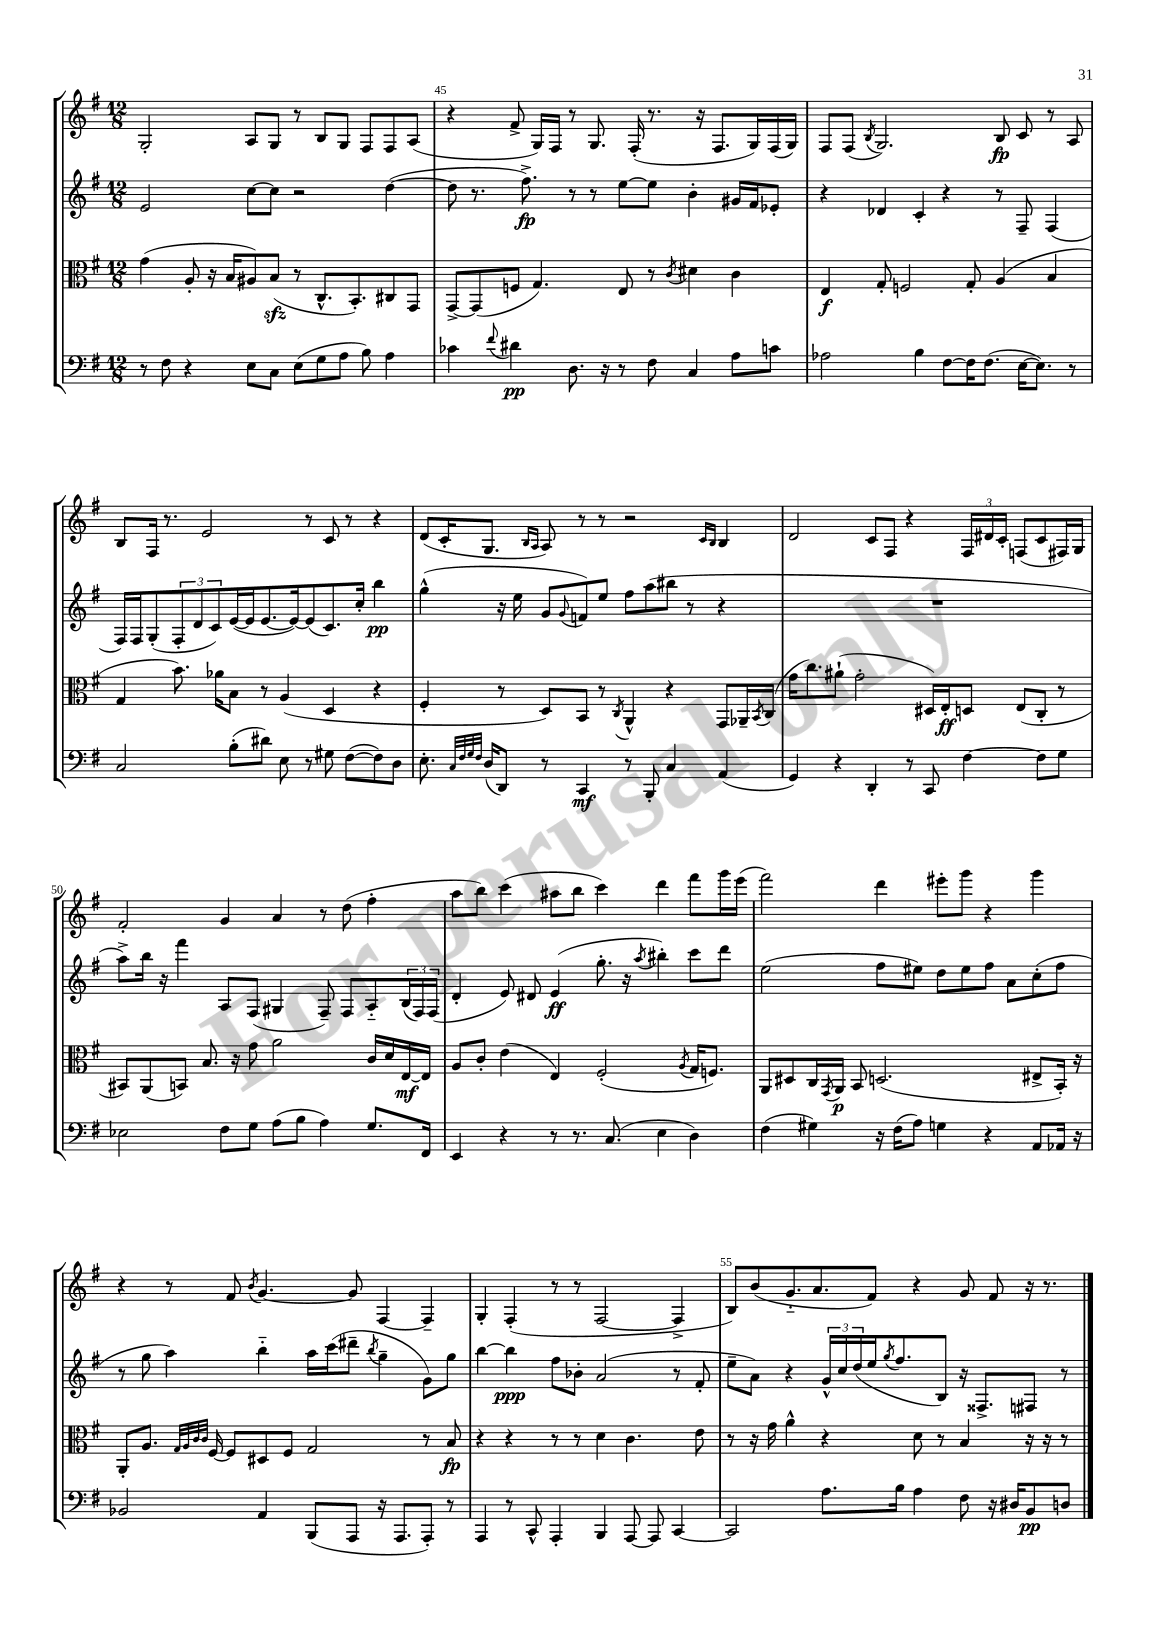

**kern	**kern	**kern	**kern
*staff4	*staff3	*staff2	*staff1
*clefF4	*clefC3	*clefG2	*clefG2
*k[f#]	*k[f#]	*k[f#]	*k[f#]
*M12/8	*M12/8	*M12/8	*M12/8
8r	(4g	2e	2G'
8F#	.	.	.
4r	8A'	.	.
.	16r	.	.
.	16B	.	.
8E	8A#)	[8cc	8A
8C	(8B	8cc]	8G
(8E	8r	2r	8r
8G	8.C^^	.	8B
8A	.	.	8G
.	8.BB')	.	.
8B)	.	.	8F#
4A	8C#	([4dd	8F#
.	8GG	.	(8A
=	=	=	=
4c-	[8GG^	8dd]	4r
.	(8GG]	8.r	.
8qqf#	.	.	.
4d#	8F	.	8f#^
.	.	8.ff#^)	.
.	4.G)	.	16G)
.	.	.	16F#
8.D	.	8r	8r
.	.	8r	8.G
16r	.	.	.
8r	8E	[8ee	.
.	.	.	(16F#'
8F#	8r	8ee]	8.r
.	8qc	.	.
4C	4d#	4b'	.
.	.	.	16r
.	.	.	8.F#
8A	4c	16g#	.
.	.	16f#	16G)
8c	.	8e-'	(16F#
.	.	.	16G)
=	=	=	=
2A-	4E	4r	8F#
.	.	.	(8F#
.	.	.	8qB
.	8G'	4d-	2.G)
.	2F	.	.
4B	.	4c'	.
[8F#	.	4r	.
16F#]	8G'	.	.
(8.F#	.	.	.
.	(4A	8r	8B
[16E	.	8F#~	8c
8.E])	.	.	.
.	4B	(4F#	8r
8r	.	.	8A
=	=	=	=
2C	4G	16F#)	8B
.	.	16F#	.
.	.	(8G'	16F#
.	.	.	8.r
.	8.b)	12F#'	.
.	.	12d	.
.	.	.	2e
.	.	12c)	.
.	16a-	.	.
(8B'	8B	([16e	.
.	.	16e]	.
8d#)	8r	[8.e	.
8E	(4A	.	.
.	.	16e_)	.
8r	.	(8e]	8r
8G#	4D	8.c)	8c
([8F#	.	.	8r
.	.	16cc'	.
8F#])	4r	4bb	4r
8D	.	.	.
=	=	=	=
8.E'	4F#'	(4gg^^	(8d
.	.	.	16c'
32qqC	.	.	.
32qqF#	.	.	.
32qqG	.	.	.
32qqF#	.	.	.
(16D	.	.	8.G
8DD)	8r	16r	.
.	.	16ee	.
.	.	.	16qqB
.	.	.	16qqA
8r	8D)	8g	8A)
.	.	8qqg	.
4CC	8BB	8f)	8r
.	8r	8ee	8r
.	8qC	.	.
8r	4AA^^	8ff#	2r
8BBB'	.	(8aa	.
4C	4r	8bb#	.
.	.	8r	.
.	.	.	16qqc
.	.	.	16qqB
(4AA	8GG	4r	4B
.	16AA-~	.	.
.	8qBB	.	.
.	(16C	.	.
=	=	=	=
4GG)	16g	1.r	2d
.	8.cc)	.	.
4r	(8a#`	.	.
.	2g'	.	.
4DD'	.	.	8c
.	.	.	8F#
8r	.	.	4r
8CC	16D#)	.	.
.	16E'	.	.
[4F#	8D	.	24F#
.	.	.	24d#
.	.	.	24c'
.	(8E	.	(8F
8F#]	8C'	.	8c
8G	8r	.	16F#)
.	.	.	16G
=	=	=	=
2E-	8BB#)	8aa^)	2f#'
.	(8AA	16bb	.
.	.	16r	.
.	8BB)	4fff#	.
.	8.B	.	.
8F#	.	8A	4g
.	16r	.	.
8G	8g	(8F#	.
(8A	2a	4G#	4a
8B	.	.	.
4A)	.	8F#~)	8r
.	.	8F#	(8dd
8.G	16c	8A'~	4ff#'
.	16d	.	.
.	[16E	(24B	.
.	.	24F#)	.
16FF#	16E]	.	.
.	.	(24F#	.
=	=	=	=
4EE	8A	4d'	8aa
.	8c'	.	8bb)
4r	(4e	8e)	(4ccc
.	.	8d#	.
8r	4E)	(4e	8aa#
8.r	.	.	8bb
.	(2F#'	8.gg'	4ccc)
(8.C	.	.	.
.	.	16r	.
.	.	8qaa	.
4E	.	4bb#')	4ddd
.	8qA	.	.
4D)	16G	8ccc	8fff#
.	8.F)	.	.
.	.	8ddd	16ggg
.	.	.	(16eee
=	=	=	=
(4F#	8AA	(2ee	2fff#)
.	8D#	.	.
4G#)	16C	.	.
.	8qGG	.	.
.	16AA	.	.
.	8BB	.	.
16r	(2.D	8ff#	4ddd
(16F#	.	.	.
8A)	.	8ee#)	.
4G	.	8dd	8eee#'
.	.	8ee#	8ggg
4r	.	8ff#	4r
.	.	8a	.
8AA	8E#^	(8cc'	4ggg
16AA-	16BB')	8ff#	.
16r	16r	.	.
=	=	=	=
2BB-	8AA'	8r	4r
.	8.A	8gg	.
.	.	4aa)	8r
.	32qqG	.	.
.	32qqA	.	.
.	32qqc	.	.
.	32qqc	.	.
.	[16F#	.	.
.	8F#]	.	8f#
.	.	.	8qb
4AA	8D#	4bb'~	[4.g
.	8F#	.	.
(8BBB	2G	16aa	.
.	.	(16ccc	.
8AAA	.	8ddd#~	8g]
.	.	8qbb	.
16r	.	4gg~	[4F#
8.AAA	.	.	.
8AAA')	8r	8g)	4F#~]
8r	8B	8gg	.
=	=	=	=
4AAA	4r	[4bb	4G'
8r	4r	4bb]	(4F#'
8CC^^	.	.	.
4AAA'	8r	8ff#	8r
.	8r	8b-'	8r
4BBB	4d	(2a	[2F#
[8AAA	4.c	.	.
8AAA]	.	.	.
[4CC	.	8r	4F#^]
.	8e	8f#'	.
=	=	=	=
2CC]	8r	8ee~	8B)
.	16r	8a)	(8b
.	16g	.	.
.	4a^^	4r	8.g'~
.	.	.	8.a
8.A	4r	24g^^	.
.	.	24cc	.
.	.	(24dd	.
.	.	16ee	8f#)
.	.	8qgg	.
16B	.	8.ff#	.
4A	8d	.	4r
.	8r	8B)	.
8F#	4B	16r	8g
.	.	8.F##^	.
16r	.	.	8f#
16D#	.	.	.
8BB	16r	8F#	16r
.	16r	.	8.r
8D	8r	8r	.
==	==	==	==
*-	*-	*-	*-
